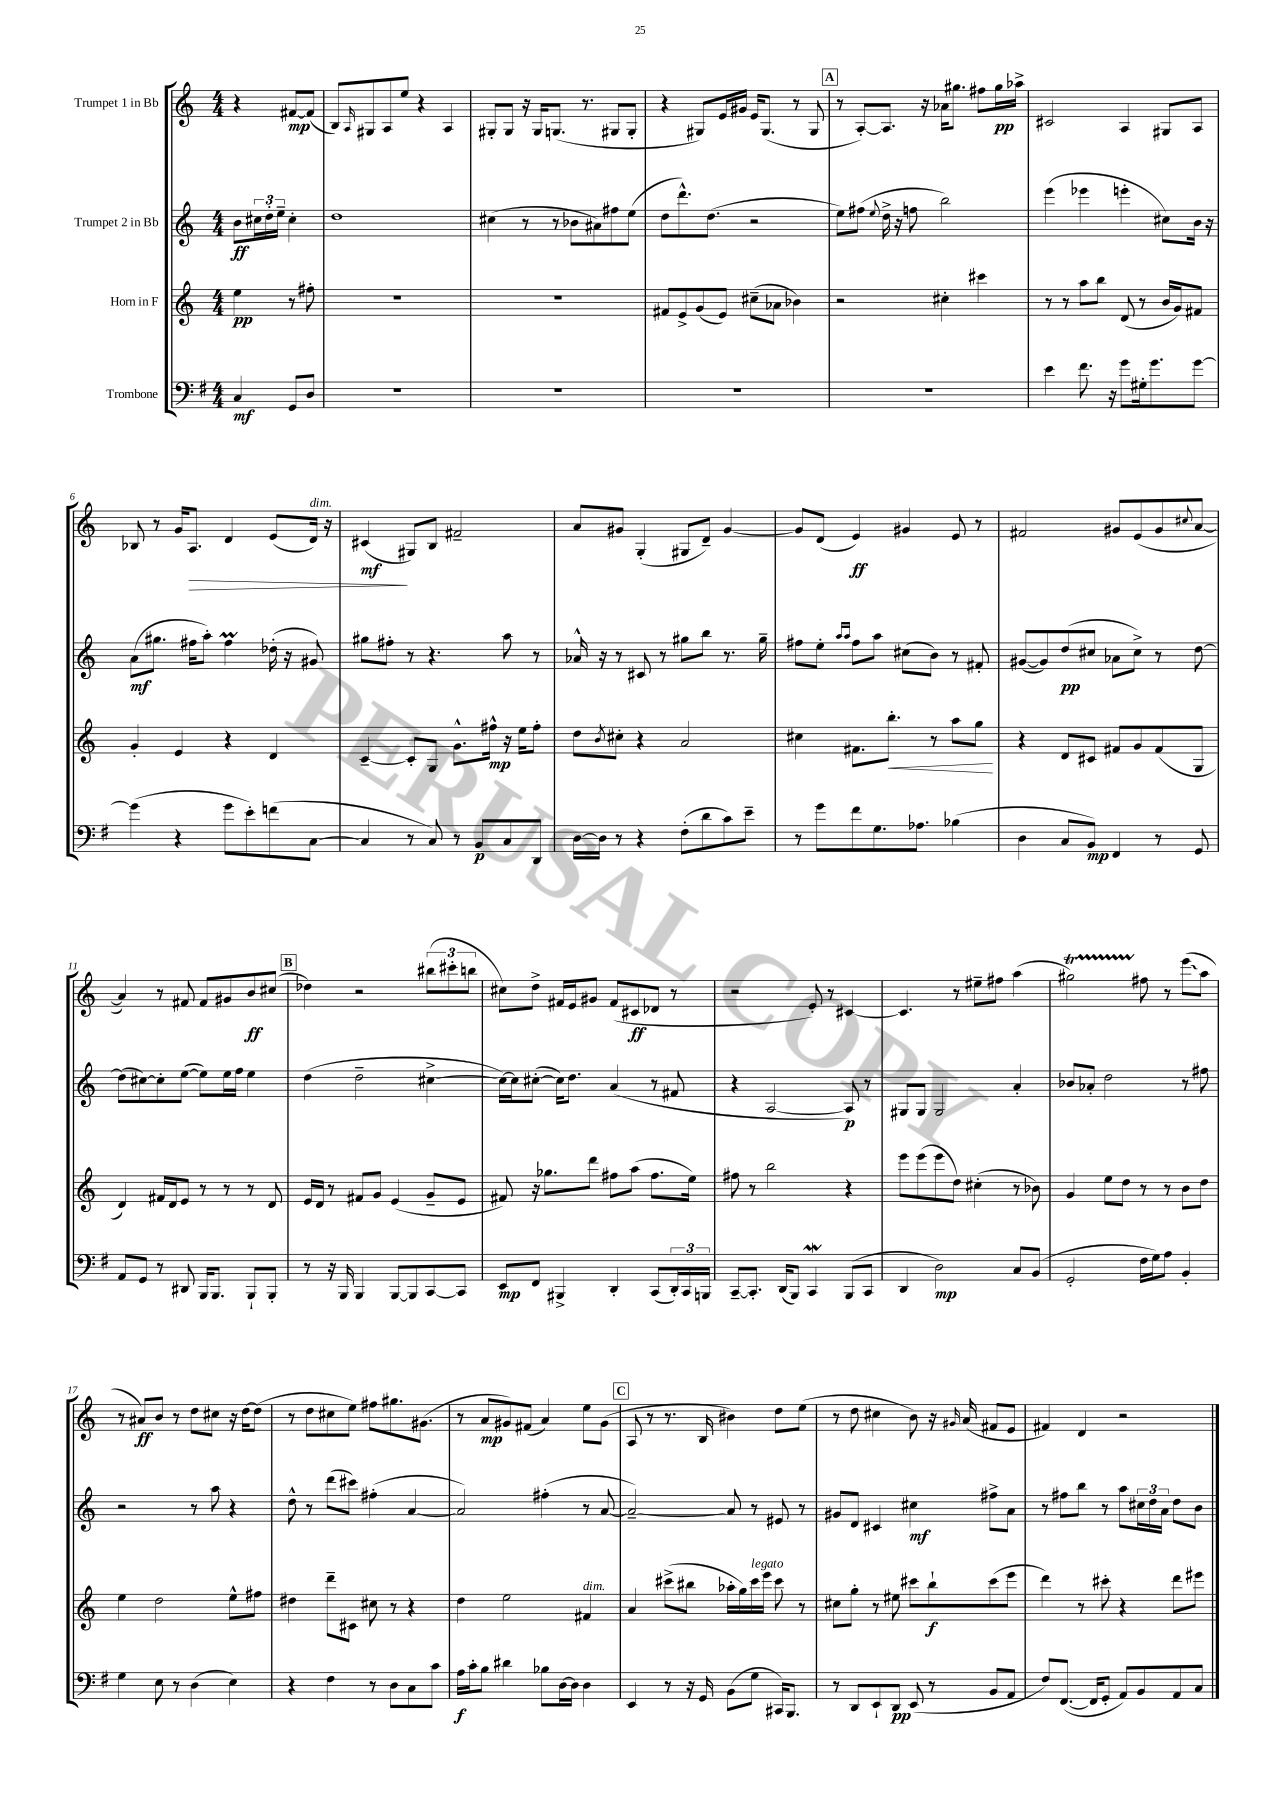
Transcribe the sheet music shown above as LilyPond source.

<<
\new StaffGroup <<
\new Staff = "s0" \with { instrumentName = "Trumpet 1 in Bb" } {
    \clef treble \key c \major \numericTimeSignature \time 4/4 \partial 2
    r4 fis'8~\mp fis'8( |
    b8) \grace { a16 } gis8 a8 e''8 r4 a4 |
    gis8-. gis8 r16 gis16 g8.( r8. gis8 gis8-. |
    r4 gis8) e'16 gis'16 e'16 gis8.( r8 gis8 |
    \mark \markup { \box "A" } r8 a8~-.) a8. r16 aes'16 gis''8. fis''8 gis''16\pp aes''16-> |
    cis'2 a4 gis8 a8 |
    bes8 r8 g'16 a8.\> d'4 e'8( d'16^\markup { \italic "dim." }) r16 |
    cis'4\mf\!( gis8) b8 fis'2-- |
    a'8 gis'8 g4-.( gis8 d'8--) gis'4~ |
    gis'8 d'8( e'4\ff) gis'4 e'8 r8 |
    fis'2 gis'8 e'8( gis'8 \appoggiatura { cis''8 } a'8~ |
    a'4) r8 fis'8 fis'8 gis'8 b'8\ff cis''8( |
    \mark \markup { \box "B" } des''4) r2 \tuplet 3/2 { bis''8( cis'''8-. b''8 } |
    cis''8) d''8-> fis'16 e'16 gis'8 fis'8( cis'8\ff des'8 r8 |
    r2 e'8-.) r8 cis'4~ |
    cis'4. r8 eis''8-- fis''8 a''4( |
    gis''2\startTrillSpan) fis''8\stopTrillSpan r8 \once \override Glissando.style = #'zigzag e'''8\glissando( a''8 |
    r8 ais'8\ff) b'8 r8 d''8 cis''8 r16 d''16~ d''8( |
    r8 d''8 cis''8 e''8) fis''8 gis''8. gis'8.( |
    r8 a'8\mp gis'8) fis'8( a'4) e''8 gis'8( |
    \mark \markup { \box "C" } a8 r8 r8. b16 bis'4) d''8 e''8( |
    r8 d''8 cis''4 b'8) r16 \grace { gis'16 } a'16( fis'8 e'8 |
    fis'4) d'4 r2 \bar "|." |
}
\new Staff = "s1" \with { instrumentName = "Trumpet 2 in Bb" } {
    \clef treble \key c \major \numericTimeSignature \time 4/4 \partial 2
    b'8\ff \tuplet 3/2 { cis''16 d''16-. e''16-- } cis''4-. |
    d''1 |
    cis''4( r8 r8 bes'8 ais'8) fis''8 e''8( |
    d''8 d'''8.-^) d''8.( r2 |
    \mark \markup { \box "A" } e''8) fis''8( \appoggiatura { e''8 } d''16-> r16 f''8 b''2) |
    e'''4( ees'''4 e'''4-. cis''8) b'16 r16 |
    a'8\mf( gis''8. fis''16 a''8-.) fis''4\prall des''16-.( r16 gis'8) |
    gis''8 fis''8-. r8 r4. a''8 r8 |
    aes'16-^ r16 r8 cis'8 r8 gis''8 b''8 r8. gis''16-- |
    fis''8 e''8-. \grace { a''16 a''16 } fis''8 a''8 cis''8( b'8) r8 fis'8-. |
    gis'8~( gis'8) d''8\pp( cis''8 aes'8 cis''8->) r8 d''8~ |
    d''8( cis''8~) cis''8-. e''8~( e''8) e''16 f''16 e''4 |
    \mark \markup { \box "B" } d''4( d''2-- cis''4~-> |
    cis''16~) cis''16 cis''8~-.( cis''16) d''8. a'4( r8 fis'8 |
    r4 a2~ a8\p) r8 |
    gis8 gis8 gis2 a'4-. |
    bes'8 aes'8-. d''2 r8 fis''8 |
    r2 r8 a''8 r4 |
    d''8-^ r8 d'''8( cis'''8) fis''4-.( a'4~ |
    a'2) fis''4-.( r8 a'8~ |
    \mark \markup { \box "C" } a'2~--) a'8 r8 eis'8 r8 |
    gis'8 d'8 cis'4 cis''4\mf fis''8-> a'8 |
    r8 fis''8 b''8 r8 a''8 \tuplet 3/2 { cis''16 d''16 a'16 } d''8 b'8 \bar "|." |
}
\new Staff = "s2" \with { instrumentName = "Horn in F" } {
    \clef treble \key c \major \numericTimeSignature \time 4/4 \partial 2
    e''4\pp r8 fis''8-. |
    r1 |
    r1 |
    fis'8 e'8-> g'8( e'8) cis''8--( aes'8 bes'4) |
    \mark \markup { \box "A" } r2 cis''4-. cis'''4 |
    r8 r8 a''8 b''8 d'8( r8 b'16 g'16) fis'8 |
    g'4-. e'4 r4 d'4 |
    c'4~-- c'8-. g8 g'8.-^ fis''16-^\mp r16 e''16 fis''8-. |
    d''8 \acciaccatura { b'8 } cis''8-. r4 a'2 |
    cis''4 fis'8. b''8.-.\< r8 a''8 g''8\! |
    r4 d'8 cis'8 fis'8 g'8 fis'8( g8 |
    d'4) fis'16 d'16 e'8 r8 r8 r8 d'8 |
    \mark \markup { \box "B" } e'16 d'16 r8 fis'8 g'8 e'4( g'8-- e'8 |
    fis'8) r16 ges''8. d'''8 fis''8 a''8( fis''8. e''16) |
    fis''8 r8 b''2 r4 |
    e'''8 e'''8( e'''8 d''8) cis''4-.( r8 bes'8) |
    g'4 e''8 d''8 r8 r8 b'8 d''8 |
    e''4 d''2 e''8-^ fis''8 |
    dis''4 d'''8-- cis'8 cis''8 r8 r4 |
    d''4 e''2 fis'4^\markup { \italic "dim." } |
    \mark \markup { \box "C" } a'4 cis'''8->( bis''8 aes''16-. g''16) cis'''16^\markup { \italic "legato" } e'''16 cis'''8 r8 |
    cis''8 g''8-. r8 eis''8 cis'''8 b''8-!\f cis'''8( e'''8 |
    d'''4) r8 cis'''8-. r4 d'''8 eis'''8 \bar "|." |
}
\new Staff = "s3" \with { instrumentName = "Trombone" } {
    \clef bass \key g \major \numericTimeSignature \time 4/4 \partial 2
    c4\mf g,8 d8 |
    r1 |
    R1 |
    R1 |
    \mark \markup { \box "A" } R1 |
    e'4 fis'8. r16 g'8 gis16-. g'8. g'8~ |
    g'4( r4 g'8 e'8-.) f'8( c8~ |
    c4 r8 c8) r8 b,8\p c8 d,8 |
    d16~ d16 r8 r4 fis8-.( d'8 c'8) e'8-- |
    r8 g'8 fis'8 g8. aes8. bes4( |
    d4 c8 b,8\mp) fis,4 r8 g,8 |
    a,8 g,8 r8 dis,8 b,,16 b,,8. b,,8-! b,,8-. |
    \mark \markup { \box "B" } r8 r16 b,,16 b,,4 b,,8~ b,,8 c,8~ c,8 |
    e,8\mp fis,8 bis,,4-> d,4-. c,8( \tuplet 3/2 { d,16-.) c,16 b,,16 } |
    c,8~-- c,8.-. d,16( b,,8) c,4\mordent b,,8( c,8 |
    d,4 d2\mp) c8 b,8( |
    g,2-. fis16 g16) a8 b,4-. |
    g4 e8 r8 d4( e4) |
    r4 fis4 r8 d8 c8 c'8 |
    a16\f c'16-. b8 dis'4 bes8 d16~ d16 d4 |
    \mark \markup { \box "C" } e,4 r8 r16 g,16 b,8( g8 cis,16) b,,8. |
    r8 d,8 e,8-! d,8\pp e,8( r8 b,8 a,8 |
    fis8) fis,8.~( fis,16 g,8-. a,8) b,8 a,8 c8 \bar "|." |
}
>>
>>
